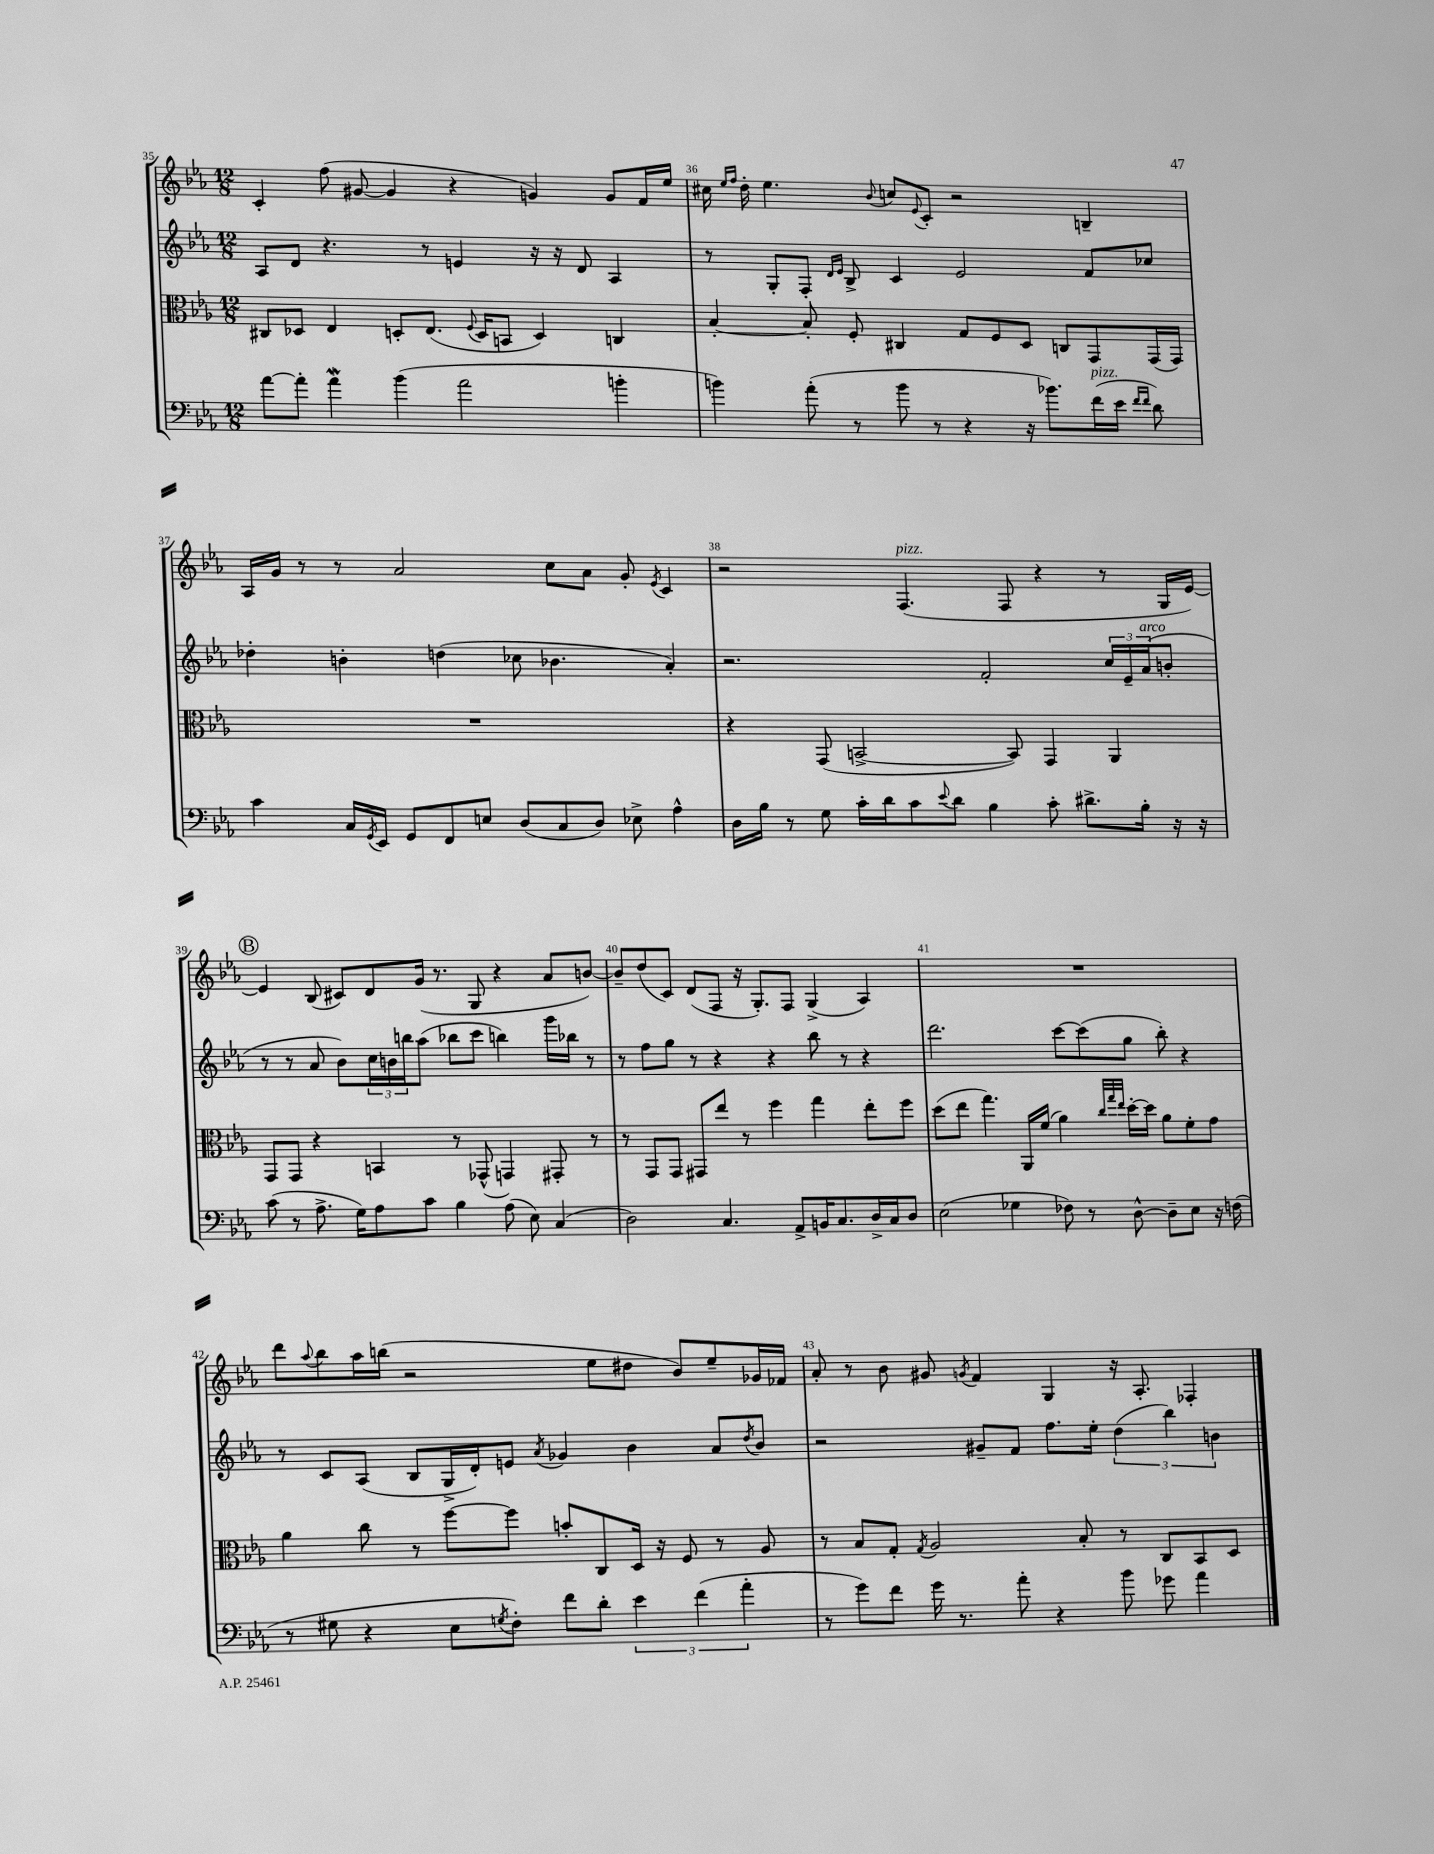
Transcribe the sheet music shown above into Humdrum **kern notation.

**kern	**kern	**kern	**kern
*staff4	*staff3	*staff2	*staff1
*clefF4	*clefC3	*clefG2	*clefG2
*k[b-e-a-]	*k[b-e-a-]	*k[b-e-a-]	*k[b-e-a-]
*M12/8	*M12/8	*M12/8	*M12/8
[8a-	8C#	8A-	4c'
8a-']	8D-	8d	.
4a-	4E-	4.r	(8ff
.	.	.	[8g#
(4b-	8D'	.	4g#]
.	(8.E-	8r	.
2a-	.	4e	4r
.	8qqF	.	.
.	16D	.	.
.	8BB	.	.
.	4D)	16r	4g)
.	.	16r	.
.	.	8d	.
4b'	4C	4A-	8g
.	.	.	16f
.	.	.	16ee-
=	=	=	=
4b)	[4B-'	8r	16cc#
.	.	.	16qqee-
.	.	.	16qqff
.	.	.	16dd'
.	.	8G'	4.ee-
(8a-'	8B-']	8F'	.
.	.	16qqd	.
.	.	16qqe-	.
8r	8F'	8B-^	.
.	.	.	8qqb-
8b	4C#	4c	8cc
.	.	.	8qqe-
8r	.	.	8c'
4r	8G	2e-	2r
.	8F	.	.
16r	8D	.	.
8.b-)	.	.	.
.	8C	.	.
(16f	8GG	8f	4B~
16e-	.	.	.
16qqf	.	.	.
16qqf	.	.	.
8d)	(16GG	8cc-	.
.	16GG)	.	.
=	=	=	=
4c	1.r	4dd-'	16A-
.	.	.	16g
.	.	.	8r
16C	.	4b'	8r
8qGG	.	.	.
16EE-	.	.	.
8GG	.	.	2a-
8FF	.	(4dd	.
8E	.	.	.
(8D	.	8cc-	.
8C	.	4.b-	8cc
8D)	.	.	8a-
8E-^	.	.	8g'
.	.	.	8qe-
4A-^^	.	4a-')	4c
=	=	=	=
16D	4r	2.r	2r
16B-	.	.	.
8r	.	.	.
8G	(8GG	.	.
16c'	[2BB^	.	.
16d	.	.	.
8c	.	.	(4.F
8qqe-	.	.	.
8d	.	.	.
4B-	.	2f'	.
.	8BB])	.	8F
8c'	4GG	.	4r
8.d#^	.	.	.
.	4AA-	24cc	8r
.	.	24e-~	.
16B-'	.	.	.
.	.	(24a-	.
16r	.	8b'	16G
16r	.	.	[16e-)
=	=	=	=
(8c	8GG	8r	4e-]
8r	8GG	8r	.
8.A-^	4r	8a-	(8B-
.	.	8b-)	8c#)
16G)	.	.	.
8A-	4BB	24cc	8d
.	.	24b	.
.	.	24bb	.
8c	.	(8aa-	(16g
.	.	.	8.r
4B-	8r	8bb-	.
.	(8GG-^^	8ccc	8G
(8A-	4GG)	4bb)	4r
8E-)	.	.	.
(4C	8GG#'	16ggg	8a-
.	.	16bb-	.
.	8r	8r	[8b)
=	=	=	=
2D)	8r	8r	8b~]
.	8GG	8ff	(8dd
.	8GG	8gg	8c)
.	8GG#	8r	(8d
4.C	8ee-	4r	8F
.	8r	.	16r
.	.	.	8.G')
.	4ff	4r	.
8AA-^	.	.	8F
16BB	4gg	8bb-	(4G^
8.C	.	.	.
.	.	8r	.
16D^	8ee-'	4r	4A-)
16C	.	.	.
8D	8ff	.	.
=	=	=	=
(2E-	(8dd	2.ddd	1.r
.	8ee-	.	.
.	4.gg)	.	.
4G-	.	.	.
.	16AA-	.	.
.	(16f	.	.
8F-)	4a-)	[8ccc	.
8r	.	(8ccc]	.
.	32qqcc	.	.
.	32qqgg	.	.
.	32qqee-	.	.
[8D^^	[16dd'	8gg	.
.	16dd]	.	.
8D~]	8a-	8bb-')	.
8E-	8f'	4r	.
16r	8g	.	.
(16F	.	.	.
=	=	=	=
8r	4a-	8r	8ddd
.	.	.	8qqaa-
8G#	.	8c	8bb-
4r	8cc	(8A-	16aa-
.	.	.	(16bb
.	8r	8B-	2r
8E-	[8ff	16G^	.
.	.	16d')	.
8qG	.	.	.
8F')	8ff]	8e	.
.	.	8qa-	.
8f	8b'	4g-	.
8d'	8C	.	8ee-
6e-	16D	4b-	8dd#
.	16r	.	.
.	8F	.	8b-)
(6f	.	.	.
.	8r	8a-	8ee-~
6a-'	.	.	.
.	.	8qdd	.
.	8A-	8b-	16g-
.	.	.	16f-
=	=	=	=
8r	8r	2r	8a-'
8g)	8B-	.	8r
8f	8G'	.	8b-
.	8qG	.	.
16g	2A-	.	8g#
8.r	.	.	.
.	.	.	8qg
.	.	8g#~	4f
8a-'	.	8f	.
4r	.	8.ff	4G
.	8B-'	.	.
.	.	16ee-'	.
8b-	8r	(6dd	16r
.	.	.	8.A-'
8g-	8C	.	.
.	.	6bb-)	.
4a-	8BB-	.	4F-'
.	.	6b	.
.	8D	.	.
==	==	==	==
*-	*-	*-	*-
